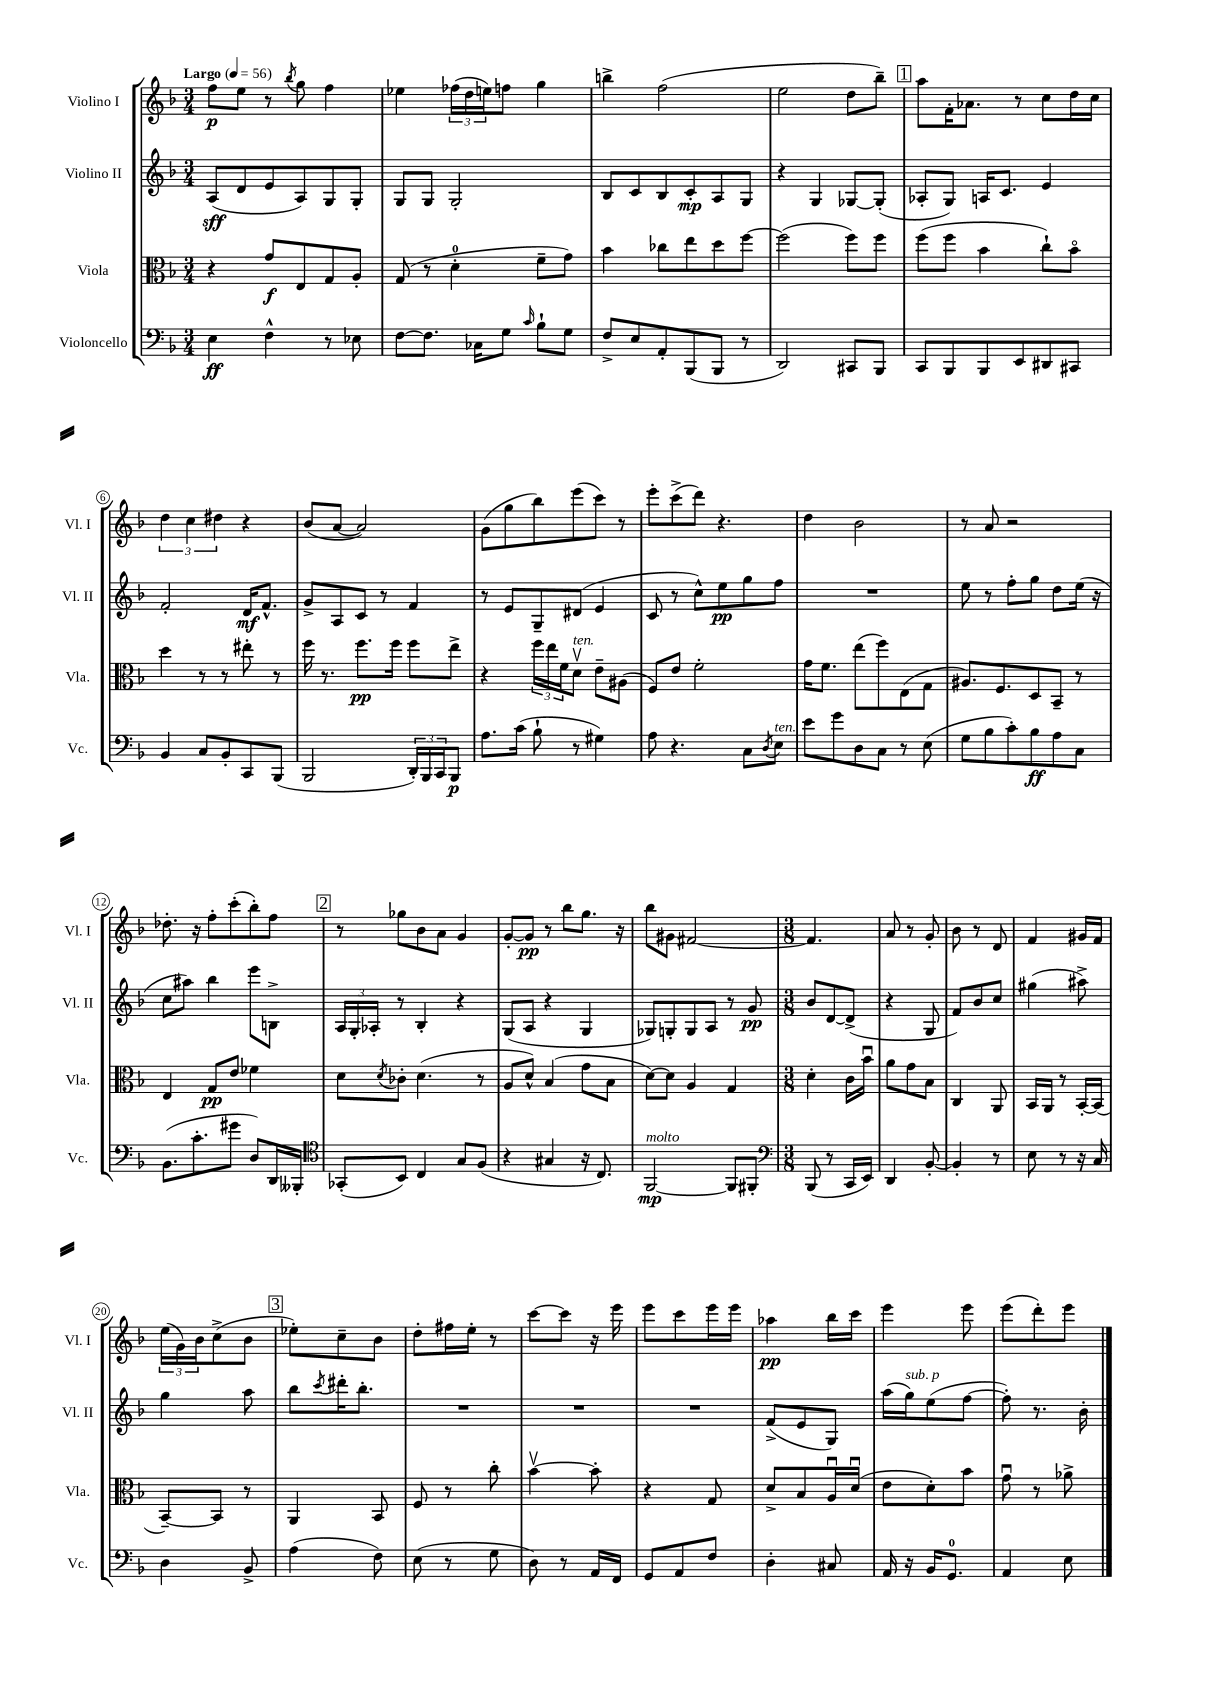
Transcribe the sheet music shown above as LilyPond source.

<<
\new StaffGroup <<
\new Staff = "s0" \with { instrumentName = "Violino I" shortInstrumentName = "Vl. I" } {
    \clef treble \key f \major \numericTimeSignature \time 3/4 \tempo "Largo" 4 = 56
    f''8\p e''8 r8 \acciaccatura { bes''8 } g''8 f''4 |
    ees''4 \tuplet 3/2 { fes''16( d''16 e''16) } f''8 g''4 |
    b''4-> f''2( |
    e''2 d''8 bes''8--) |
    \mark \markup { \box "1" } a''8 f'16-. aes'8. r8 c''8 d''16 c''16 |
    \tuplet 3/2 { d''4 c''4 dis''4 } r4 |
    bes'8( a'8~ a'2) |
    g'8( g''8 bes''8) e'''8( c'''8) r8 |
    e'''8-. c'''8->( d'''8) r4. |
    d''4 bes'2 |
    r8 a'8 r2 |
    des''8.-. r16 f''8-. c'''8-.( bes''8-.) f''8 |
    \mark \markup { \box "2" } r8 ges''8 bes'8 a'8 g'4 |
    g'8~-. g'8\pp r8 bes''8 g''8. r16 |
    bes''8 gis'8 fis'2~ |
    \numericTimeSignature \time 3/8 fis'4. |
    a'8 r8 g'8-. |
    bes'8 r8 d'8 |
    f'4 gis'16 f'16 |
    \tuplet 3/2 { e''16( g'16) bes'16 } c''8->( bes'8 |
    \mark \markup { \box "3" } ees''8-.) c''8-- bes'8 |
    d''8-. fis''16 e''16-. r8 |
    c'''8~ c'''8 r16 e'''16 |
    e'''8 c'''8 e'''16 e'''16 |
    aes''4\pp bes''16 c'''16 |
    e'''4 e'''8 |
    e'''8( d'''8-.) e'''8 \bar "|." |
}
\new Staff = "s1" \with { instrumentName = "Violino II" shortInstrumentName = "Vl. II" } {
    \clef treble \key f \major \numericTimeSignature \time 3/4
    a8\sff( d'8 e'8 a8) g8 g8-. |
    g8 g8 g2-. |
    bes8 c'8 bes8 c'8-.\mp a8 g8 |
    r4 g4 ges8~ ges8-.( |
    \mark \markup { \box "1" } aes8-. g8) a16 c'8. e'4 |
    f'2-. d'16\mf f'8.-^ |
    g'8-> a8 c'8 r8 f'4 |
    r8 e'8 g8-- dis'8( e'4 |
    c'8 r8 c''8-^) e''8\pp g''8 f''8 |
    R2. |
    e''8 r8 f''8-. g''8 d''8 e''16( r16 |
    c''8 ais''8) bes''4 e'''8 b8-> |
    \mark \markup { \box "2" } \tuplet 3/2 { a16 g16-. aes16-. } r8 bes4-. r4 |
    g8( a8 r4 g4 |
    ges8) g8-. g8 a8 r8 g'8\pp |
    \numericTimeSignature \time 3/8 bes'8 d'8~ d'8->( |
    r4 g8 |
    f'8) bes'8 c''8 |
    gis''4( ais''8->) |
    g''4 a''8 |
    \mark \markup { \box "3" } bes''8 \acciaccatura { c'''8 } dis'''16-. bes''8.-. |
    R4. |
    R4. |
    R4. |
    f'8->( e'8 g8) |
    a''16( g''16^\markup { \italic "sub. p" }) e''8( f''8~ |
    f''8-.) r8. bes'16-. \bar "|." |
}
\new Staff = "s2" \with { instrumentName = "Viola" shortInstrumentName = "Vla." } {
    \clef alto \key f \major \numericTimeSignature \time 3/4
    r4 g'8\f e8 g8 a8-. |
    g8( r8 d'4-0-. f'8-- g'8) |
    bes'4 ces''8 e''8 d''8 f''8~ |
    f''2( f''8) f''8 |
    \mark \markup { \box "1" } f''8( f''8 bes'4 c''8-!) bes'8\flageolet |
    d''4 r8 r8 eis''8-. r8 |
    f''16 r8. f''8.\pp f''16 f''8 e''8-> |
    r4 \tuplet 3/2 { f''16 e''16 f'16 } d'8\upbow^\markup { \italic "ten." } e'8-- ais8( |
    f8) e'8 f'2-. |
    g'16 f'8. e''8( f''8) e8( g8 |
    ais8.) f8. d8 bes,8-- r8 |
    e4 g8\pp e'8 fes'4 |
    \mark \markup { \box "2" } d'8 \acciaccatura { d'8 } ces'8-. d'4.( r8 |
    a8 d'8-^) bes4( g'8 bes8 |
    d'8~) d'8 a4 g4 |
    \numericTimeSignature \time 3/8 d'4-. c'16 bes'16\downbow |
    a'8 g'8 bes8 |
    c4 a,8 |
    bes,16 a,16 r8 bes,16~-. bes,16( |
    bes,8~--) bes,8 r8 |
    \mark \markup { \box "3" } a,4 bes,8 |
    f8 r8 c''8-. |
    bes'4~\upbow bes'8-. |
    r4 g8 |
    d'8-> bes8 a16\downbow d'16\downbow( |
    e'8 d'8-.) bes'8 |
    g'8\downbow r8 aes'8-> \bar "|." |
}
\new Staff = "s3" \with { instrumentName = "Violoncello" shortInstrumentName = "Vc." } {
    \clef bass \key f \major \numericTimeSignature \time 3/4
    e4\ff f4-^ r8 ees8 |
    f8~ f8. ces16 g8 \grace { c'16 } bes8-! g8 |
    f8-> e8 a,8-. bes,,8( bes,,8 r8 |
    d,2) cis,8 bes,,8 |
    \mark \markup { \box "1" } c,8 bes,,8 bes,,8 e,8 dis,8 cis,8 |
    bes,4 c8 bes,8-. c,8 bes,,8( |
    bes,,2 \tuplet 3/2 { d,16-.) bes,,16 c,16 } bes,,8\p |
    a8. c'16( bes8-! r8 gis4) |
    a8 r4. c8 \acciaccatura { d8 } e8^\markup { \italic "ten." } |
    e'8 g'8 d8 c8 r8 e8( |
    g8 bes8 c'8-.) bes8\ff a8 c8 |
    bes,8.( c'8.-. gis'8 d8) d,16 beses,,16-. |
    \mark \markup { \box "2" } \clef tenor ges,8-.( bes,8) c4 g8 f8( |
    r4 gis4 r16 c8.) |
    f,2~\mp^\markup { \italic "molto" } f,8 fis,8-. |
    \numericTimeSignature \time 3/8 \clef bass bes,,8( r8 c,16 e,16) |
    d,4 bes,8~-. |
    bes,4-. r8 |
    e8 r8 r16 c16 |
    d4 bes,8-> |
    \mark \markup { \box "3" } a4( f8) |
    e8( r8 g8 |
    d8) r8 a,16 f,16 |
    g,8 a,8 f8 |
    d4-. cis8 |
    a,16 r16 bes,16 g,8.-0 |
    a,4 e8 \bar "|." |
}
>>
>>
\layout { \context { \Score \override BarNumber.stencil = #(make-stencil-circler 0.1 0.3 ly:text-interface::print) } }
